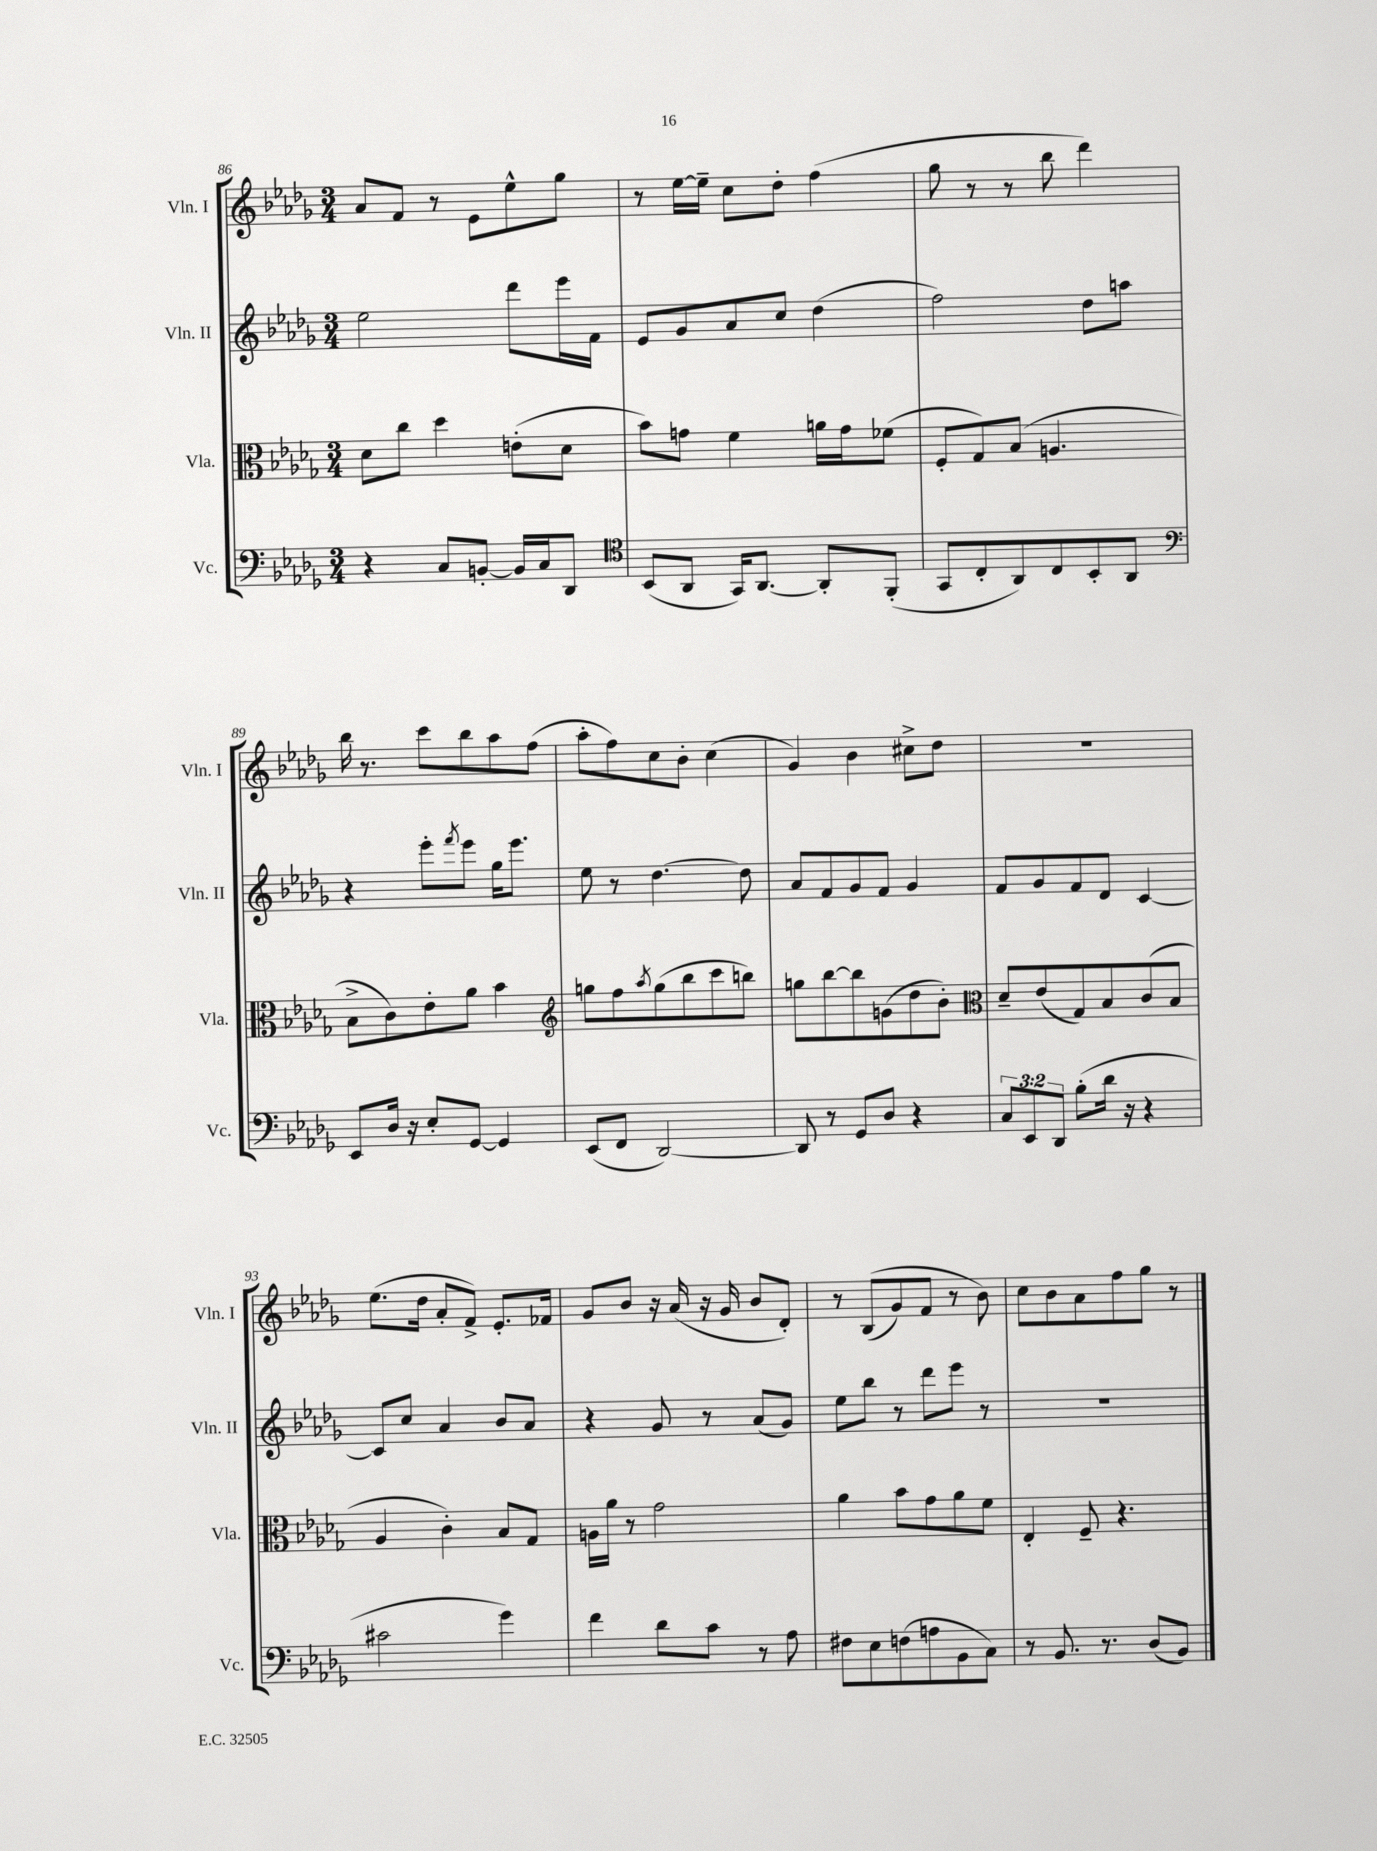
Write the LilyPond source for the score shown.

<<
\new StaffGroup <<
\new Staff = "s0" \with { instrumentName = "Vln. I" shortInstrumentName = "Vln. I" } {
    \clef treble \key des \major \numericTimeSignature \time 3/4
    aes'8 f'8 r8 ees'8 ees''8-^ ges''8 |
    r8 ees''16~ ees''16-- c''8 des''8-. f''4( |
    ges''8 r8 r8 bes''8 des'''4) |
    bes''16 r8. c'''8 bes''8 aes''8 f''8( |
    aes''8-. f''8) c''8 bes'8-. c''4( |
    ges'4) bes'4 cis''8-> des''8 |
    R2. |
    ees''8.( des''16 aes'8-. f'8->) ees'8.-. fes'16 |
    ges'8 bes'8 r16 aes'16( r16 ges'16 bes'8 des'8-.) |
    r8 bes8(\( ges'8) f'8 r8 bes'8\) |
    c''8 bes'8 aes'8 f''8 ges''8 r8 \bar "|." |
}
\new Staff = "s1" \with { instrumentName = "Vln. II" shortInstrumentName = "Vln. II" } {
    \clef treble \key des \major \numericTimeSignature \time 3/4
    ees''2 des'''8 ees'''16 f'16 |
    ees'8 ges'8 aes'8 c''8 des''4( |
    f''2) des''8 a''8 |
    r4 ees'''8-. \acciaccatura { f'''8 } ees'''8 ges''16 ees'''8. |
    ees''8 r8 des''4.~ des''8 |
    aes'8 f'8 ges'8 f'8 ges'4 |
    f'8 ges'8 f'8 des'8 c'4~ |
    c'8 c''8 aes'4 bes'8 aes'8 |
    r4 ges'8 r8 aes'8( ges'8) |
    ees''8 bes''8 r8 des'''8 ees'''8 r8 |
    R2. \bar "|." |
}
\new Staff = "s2" \with { instrumentName = "Vla." shortInstrumentName = "Vla." } {
    \clef alto \key des \major \numericTimeSignature \time 3/4
    des'8 c''8 des''4 e'8-.( des'8 |
    bes'8) g'8 f'4 a'16 g'16 fes'8( |
    f8-. ges8) bes8( a4. |
    bes8-> c'8) ees'8-. aes'8 bes'4 |
    \clef treble g''8 f''8 \acciaccatura { aes''8 } g''8( bes''8 c'''8 b''8) |
    g''8 bes''8~ bes''8 g'8( des''8 bes'8-.) |
    \clef alto des'8-- ees'8( ges8) bes8 c'8( bes8 |
    aes4 c'4-.) bes8 ges8 |
    a16 aes'16 r8 ges'2 |
    aes'4 bes'8 ges'8 aes'8 f'8 |
    ees4-. f8-- r4. \bar "|." |
}
\new Staff = "s3" \with { instrumentName = "Vc." shortInstrumentName = "Vc." } {
    \clef bass \key des \major \numericTimeSignature \time 3/4 \override Staff.TupletNumber.text = #tuplet-number::calc-fraction-text
    r4 c8 b,8~-. b,16 c16 des,8 |
    \clef tenor bes,8( aes,8 ges,16) aes,8.~ aes,8-. f,8-.( |
    ges,8 c8-. aes,8) c8 bes,8-. aes,8 |
    \clef bass ees,8 des16 r16 ees8-. ges,8~ ges,4 |
    ees,8( f,8 des,2~) |
    des,8 r8 ges,8 des8 r4 |
    \tuplet 3/2 { c8 ees,8 des,8 } bes8-.( des'16 r16 r4 |
    cis'2 ges'4) |
    f'4 des'8 c'8 r8 aes8 |
    fis8 ees8 f8( a8 bes,8 c8) |
    r8 bes,8. r8. des8( bes,8) \bar "|." |
}
>>
>>
\layout { \context { \Score currentBarNumber = #86 } }
